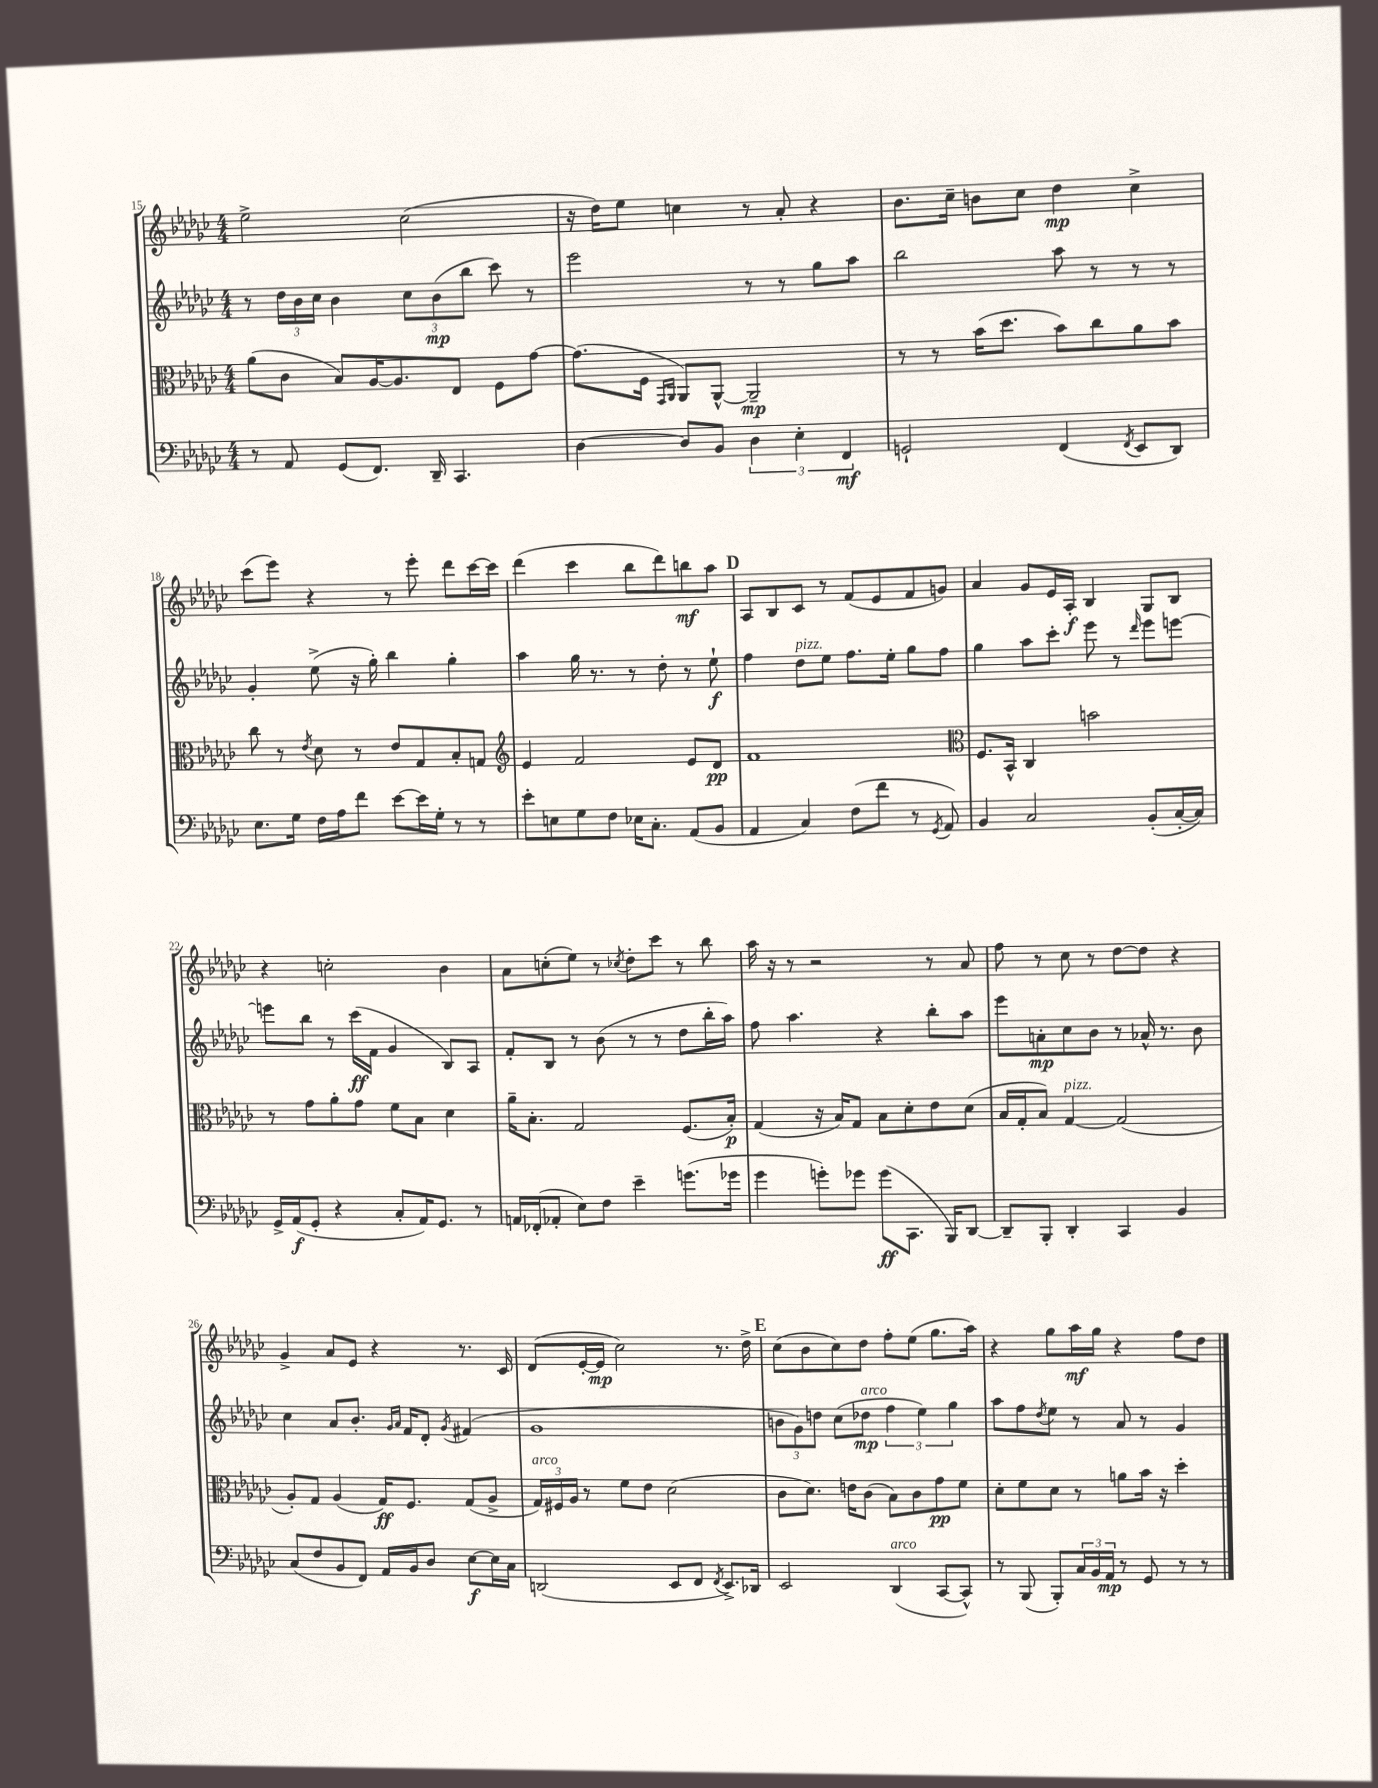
<<
\new StaffGroup <<
\new Staff = "s0" {
    \clef treble \key ges \major \numericTimeSignature \time 4/4
    ees''2-> ces''2( |
    r16 des''16) ees''8 c''4 r8 aes'8-. r4 |
    bes'8. ces''16-- b'8 ces''8 des''4\mp ces''4-> |
    ces'''8( ees'''8) r4 r8 ees'''8-. des'''8 ces'''16~ ces'''16 |
    des'''4( ces'''4 bes''8 des'''8) b''8\mf aes''8 |
    \mark \markup { \bold "D" } aes8 bes8 ces'8 r8 f'8( ees'8 f'8 g'8) |
    aes'4 ges'8 ees'16 aes16-.\f bes4 ges8 bes8 |
    r4 c''2-. bes'4 |
    aes'8 c''8-.( ees''8) r8 \acciaccatura { ces''8 } des''8-. ces'''8 r8 bes''8 |
    aes''16 r16 r8 r2 r8 aes'8 |
    f''8 r8 ces''8 r8 des''8~ des''8 r4 |
    ges'4-> aes'8 ees'8 r4 r8. ces'16 |
    des'8( ees'16~-. ees'16\mp ces''2) r8. des''16-> |
    \mark \markup { \bold "E" } ces''8( bes'8 ces''8) des''8 f''8-. ees''8( ges''8. aes''16) |
    r4 ges''8 aes''16\mf ges''16 r4 f''8 des''8 \bar "|." |
}
\new Staff = "s1" {
    \clef treble \key ges \major \numericTimeSignature \time 4/4
    r8 \tuplet 3/2 { des''16 bes'16 ces''16 } bes'4 \tuplet 3/2 { ces''8 bes'8\mp( bes''8 } ces'''8) r8 |
    ees'''2 r8 r8 ges''8 aes''8 |
    bes''2 aes''8 r8 r8 r8 |
    ges'4-. ees''8->( r16 ges''16-.) bes''4 ges''4-. |
    aes''4 ges''16 r8. r8 des''8-. r8 ees''8-!\f |
    \mark \markup { \bold "D" } f''4 des''8^\markup { \italic "pizz." } ees''8 f''8. ees''16-. ges''8 f''8 |
    ges''4 aes''8 ces'''8-. ees'''8 r8 \grace { des'''16 } ees'''8 e'''8~ |
    e'''8 bes''8 r8 ces'''16\ff( f'16 ges'4 bes8) aes8 |
    f'8-. bes8 r8 bes'8( r8 r8 des''8 bes''16-. aes''16) |
    f''8 aes''4. r4 bes''8-. aes''8 |
    ees'''8 a'8-.\mp ces''8 bes'8 r8 aes'16-^ r8. bes'8 |
    ces''4 aes'8 bes'8.-. \grace { ges'16 aes'16 } f'16 des'8-. \acciaccatura { ges'8 } fis'4( |
    ges'1 |
    \mark \markup { \bold "E" } \tuplet 3/2 { b'8 ges'8) d''8 } ces''8( des''8\mp^\markup { \italic "arco" } \tuplet 3/2 { f''4 ees''4) ges''4 } |
    aes''8 f''8 \acciaccatura { des''8 } ees''8 r8 aes'8 r8 ges'4 \bar "|." |
}
\new Staff = "s2" {
    \clef alto \key ges \major \numericTimeSignature \time 4/4
    aes'8( ces'8 bes8) aes16~ aes8. ees8 f8 ges'8~ |
    ges'8.( f16 \grace { ges,16 aes,16 } aes,8) aes,8~-^ aes,2--\mp |
    r8 r8 bes'16( des''8. bes'8) ces''8 aes'8 bes'8 |
    ces''8 r8 \acciaccatura { ees'8 } des'8 r8 ees'8 ges8 bes8-. g8 |
    \clef treble ees'4 f'2 ees'8 des'8\pp |
    \mark \markup { \bold "D" } f'1 |
    \clef alto f8. bes,16-^ ces4 b'2 |
    r8 ges'8 aes'8-. ges'8 f'8 bes8 des'4 |
    aes'16-- bes8.-. ges2 f8.( bes16-.\p) |
    ges4( r16 bes16) ges8 bes8 des'8-. ees'8 des'8( |
    bes16 ges16-. bes8) ges4~^\markup { \italic "pizz." } ges2( |
    aes8-.) ges8 aes4( ges16\ff) f8. ges8( aes8-> |
    \tuplet 3/2 { ges16^\markup { \italic "arco" }) fis16 aes16 } r8 f'8 ees'8 des'2( |
    \mark \markup { \bold "E" } ces'8 des'8.) e'16 ces'8( bes8) ces'8 ges'8\pp f'8 |
    des'8-. f'8 des'8 r8 a'8 bes'16 r16 des''4-. \bar "|." |
}
\new Staff = "s3" {
    \clef bass \key ges \major \numericTimeSignature \time 4/4
    r8 aes,8 ges,8( f,8.) des,16-- ces,4. |
    des4~ des8 bes,8 \tuplet 3/2 { des4 ees4-. f,4\mf } |
    g,2-! f,4( \acciaccatura { f,8 } ees,8 des,8) |
    ees8. ges16 f16 aes16 f'8 ees'8~ ees'16 ges16-. r8 r8 |
    ees'8-. e8 ges8 f8 ees16 ces8.-. aes,8( bes,8 |
    \mark \markup { \bold "D" } aes,4 ces4) f8( f'8 r8 \acciaccatura { ges,8 } aes,8) |
    bes,4 ces2 bes,8-.( ces16~-. ces16) |
    ges,16-> aes,16\f( ges,8-. r4 ces8-. aes,16) ges,8. r8 |
    a,16 fes,16-.( aes,8-. ees8) f8 ees'4-- g'8.( ges'16 |
    ges'4 g'8-.) ges'8 ges'8\ff( ces,8. bes,,16) des,8~ |
    des,8-- bes,,8-. des,4-. ces,4 bes,4 |
    ces8( f8 bes,8 f,8) aes,16 bes,16 des8 ees8~\f ees16 ces16 |
    d,2( ees,8 f,8 \acciaccatura { f,8 } ees,8.->) des,16 |
    \mark \markup { \bold "E" } ees,2 des,4^\markup { \italic "arco" }( ces,8~ ces,8-^) |
    r8 bes,,8( bes,,8-.) \tuplet 3/2 { ces16 bes,16 aes,16\mp } r8 ges,8 r8 r8 \bar "|." |
}
>>
>>
\layout { \context { \Score currentBarNumber = #15 } }
